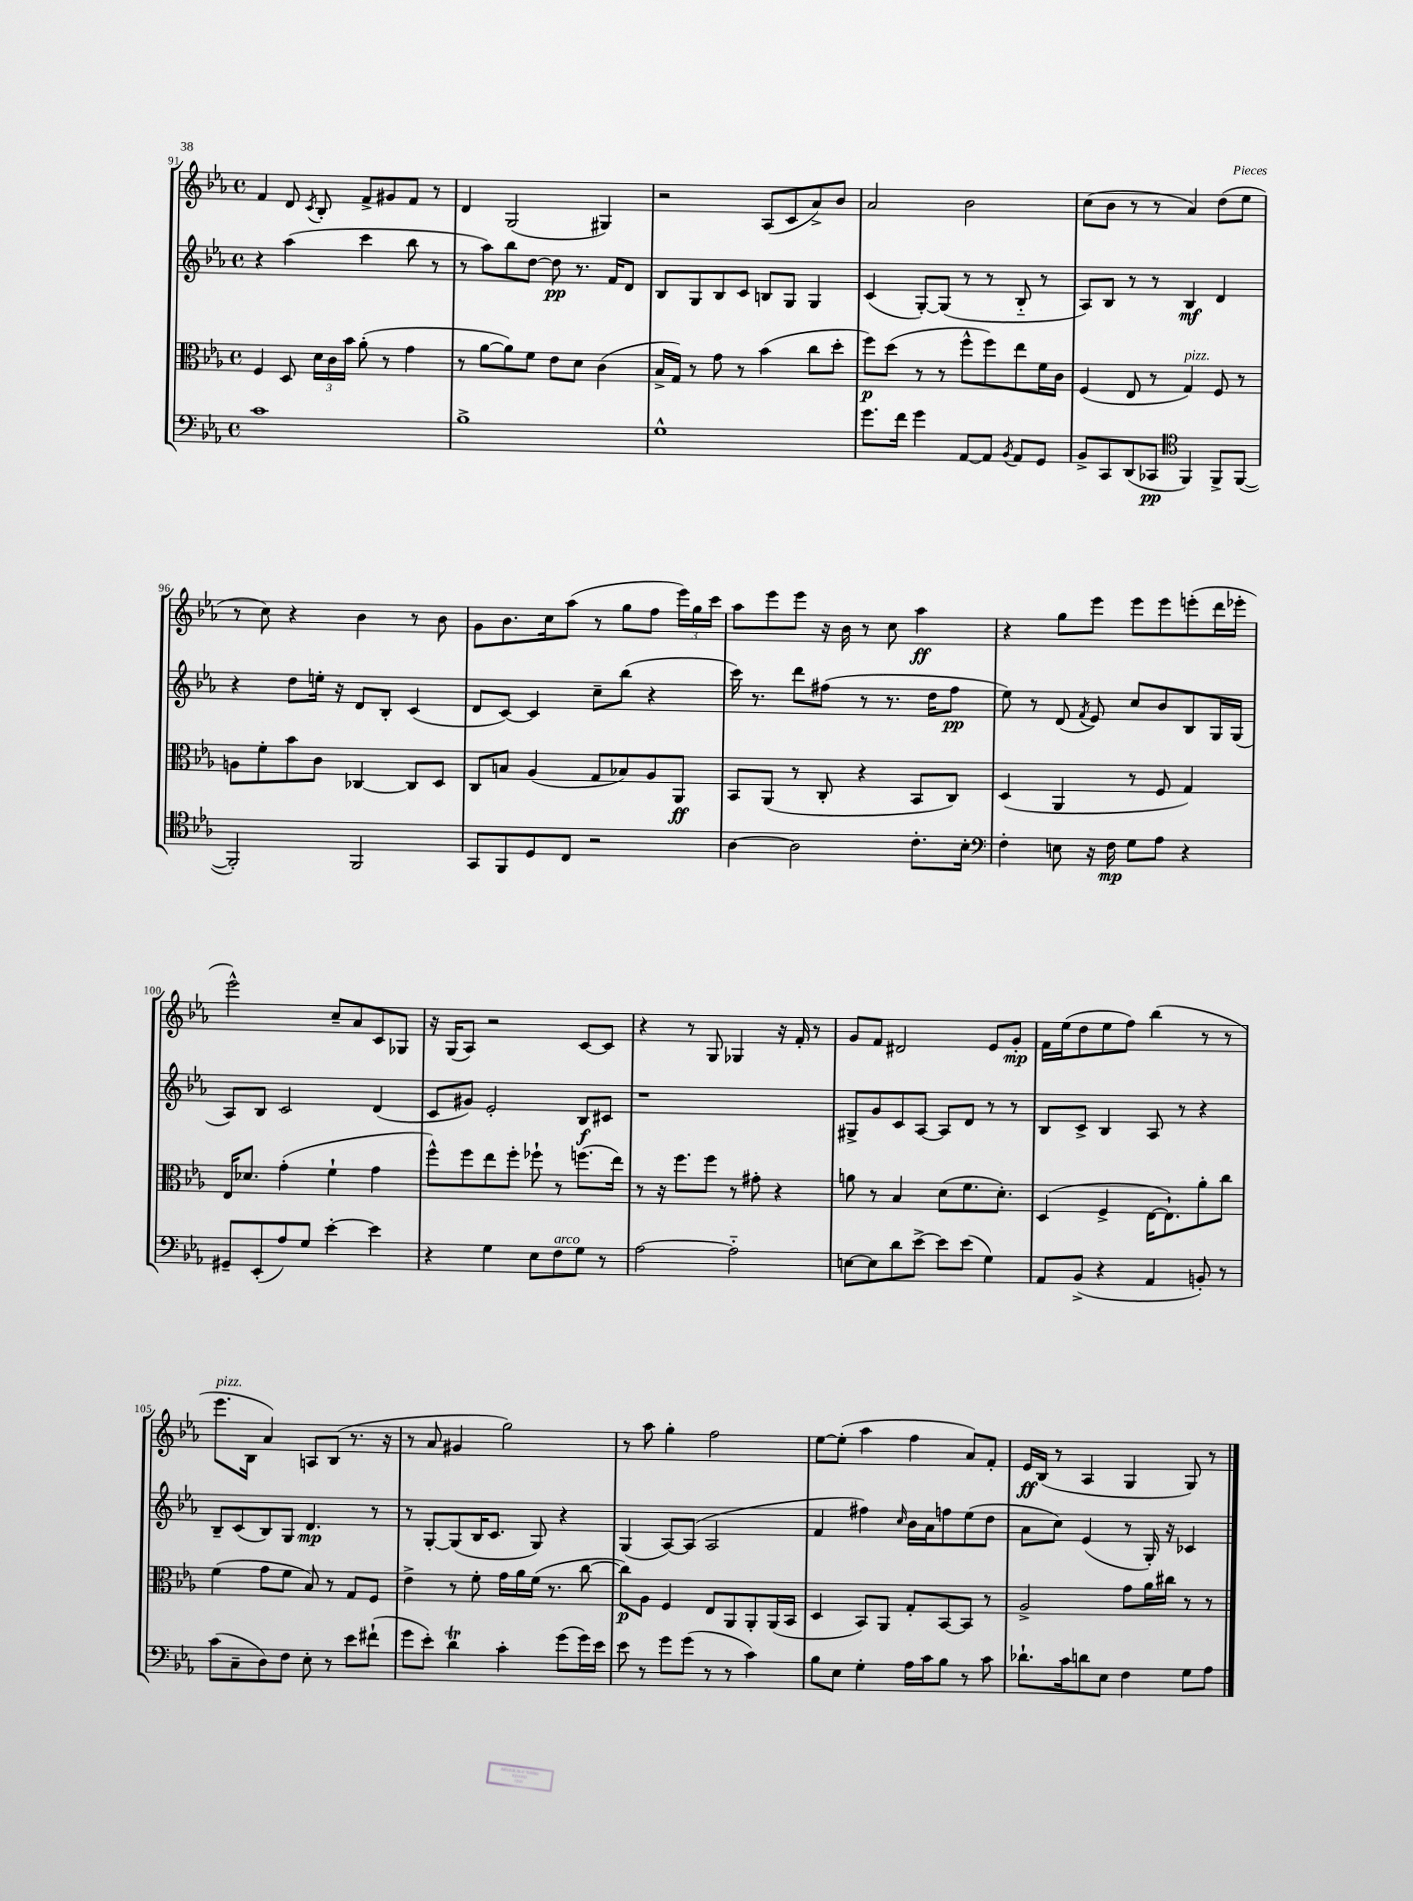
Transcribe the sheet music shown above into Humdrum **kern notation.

**kern	**dynam	**kern	**dynam	**kern	**dynam	**kern	**dynam
*part4	*part4	*part3	*part3	*part2	*part2	*part1	*part1
*staff4	*staff4	*staff3	*staff3	*staff2	*staff2	*staff1	*staff1
*clefF4	*	*clefC3	*	*clefG2	*	*clefG2	*
*k[b-e-a-]	*	*k[b-e-a-]	*	*k[b-e-a-]	*	*k[b-e-a-]	*
*M4/4	*	*M4/4	*	*M4/4	*	*M4/4	*
*met(c)	*	*met(c)	*	*met(c)	*	*met(c)	*
=91	=91	=91	=91	=91	=91	=91	=91
1c	.	4F/	.	4r	.	4f/	.
.	.	8D/	.	(4aa-\	.	8d/	.
.	.	.	.	.	.	8qc/	.
.	.	24d\LL	.	.	.	8B-'/	.
.	.	24c\	.	.	.	.	.
.	.	24b-\JJ	.	.	.	.	.
.	.	(8a-'\	.	4ccc\	.	8f^/L	.
.	.	8r	.	.	.	8g#X/	.
.	.	4g\	.	8bb-\	.	8f/J	.
.	.	.	.	8r	.	8r	.
=92	=92	=92	=92	=92	=92	=92	=92
1B-^	.	8r	.	8r	.	4d/	.
.	.	[8a-\L	.	8aa-\L)	.	.	.
.	.	8a-\])	.	8bb-\	.	(2G/	.
.	.	8f\J	.	[8dd\J	.	.	.
.	.	8e-\L	.	8dd\]	pp	.	.
.	.	8d\J	.	8.r	.	.	.
.	.	(4c\	.	.	.	4G#X/)	.
.	.	.	.	16f/KL	.	.	.
.	.	.	.	8d/J	.	.	.
=93	=93	=93	=93	=93	=93	=93	=93
1G^^	.	16B-^/LL	.	8B-/L	.	2r	.
.	.	16G/JJ)	.	.	.	.	.
.	.	8r	.	8G/	.	.	.
.	.	8g\	.	8B-/	.	.	.
.	.	8r	.	8c/J	.	.	.
.	.	(4b-\	.	8Bn/L	.	(8A-/L	.
.	.	.	.	8G/J	.	8c/	.
.	.	8cc\L	.	4G/	.	8a-^/)	.
.	.	8dd'\J	.	.	.	8b-/J	.
=94	=94	=94	=94	=94	=94	=94	=94
8.g\L	.	8ff\L)	p	(4c/	.	2a-/	.
.	.	(8dd\J	.	.	.	.	.
16f\Jk	.	.	.	.	.	.	.
4g\	.	8r	.	[8G'/L)	.	.	.
.	.	8r	.	(8G/J]	.	.	.
[8AA-/L	.	8ff^^\L	.	8r	.	2b-\	.
8AA-/J]	.	8ff\)	.	8r	.	.	.
8qBB-/	.	.	.	.	.	.	.
8AA-/L	.	8ee-\	.	8B-/	.	.	.
8GG/J	.	16f\L	.	8r	.	.	.
.	.	16c\JJ	.	.	.	.	.
=95	=95	=95	=95	=95	=95	=95	=95
8BB-^/L	.	(4F/	.	8A-/L)	.	(8cc\L	.
8CC/	.	.	.	8B-/J	.	8b-\J	.
(8DD/	.	8E-/	.	8r	.	8r	.
8CC-X/J	pp	8r	.	8r	.	8r	.
*clefC4	*	*	*	*	*	*	*
!	!	!LO:TX:a:i:t=pizz.	!	!	!	!	!
4FF/)	.	4G/)	.	4B-/	mf	4a-/)	.
8FF^/L	.	8F/	.	4d/	.	(8dd\L	.
([8FF/J	.	8r	.	.	.	8ee-\J	.
!!LO:LB:g=z
=96	=96	=96	=96	=96	=96	=96	=96
2FF'/])	.	8An\L	.	4r	.	8r	.
.	.	8f'\	.	.	.	8cc\)	.
.	.	8b-\	.	8dd\L	.	4r	.
.	.	8c\J	.	16een'\Jk	.	.	.
.	.	.	.	16r	.	.	.
2FF/	.	[4C-X/	.	8d/L	.	4b-\	.
.	.	.	.	8B-'/J	.	.	.
.	.	8C-/L]	.	(4c/	.	8r	.
.	.	8D/J	.	.	.	8b-\	.
=97	=97	=97	=97	=97	=97	=97	=97
8GG/L	.	8C/L	.	8d/L	.	8g\L	.
8FF/	.	8Bn/J	.	[8c/J)	.	8.b-\	.
8D/	.	(4A-/	.	4c/]	.	.	.
.	.	.	.	.	.	16cc\k	.
8C/J	.	.	.	.	.	(8aa-\J	.
2r	.	8G/L	.	8cc~\L	.	8r	.
.	.	8B-X/)	.	(8bb-\J	.	8gg\L	.
.	.	8A-/	.	4r	.	8ff\J	.
.	.	8AA-/J	ff	.	.	24eee-\LL)	.
.	.	.	.	.	.	24gg\	.
.	.	.	.	.	.	24ccc\JJ	.
=98	=98	=98	=98	=98	=98	=98	=98
[4A-\	.	8BB-/L	.	16ccc\)	.	8aa-\L	.
.	.	.	.	8.r	.	.	.
.	.	(8AA-/J	.	.	.	8eee-\	.
2A-\]	.	8r	.	8ddd\L	.	8eee-\J	.
.	.	8C'/	.	(8ff#X\J	.	16r	.
.	.	.	.	.	.	16b-\	.
.	.	4r	.	8r	.	8r	.
.	.	.	.	8.r	.	8cc\	.
8.c'\L	.	8BB-/L	.	.	.	4aa-\	ff
.	.	.	.	16dd\KL	.	.	.
.	.	8C/J)	.	8ff#\J	pp	.	.
16B-'\Jk	.	.	.	.	.	.	.
=99	=99	=99	=99	=99	=99	=99	=99
*clefF4	*	*	*	*	*	*	*
4F'\	.	(4D/	.	8ee-\)	.	4r	.
.	.	.	.	8r	.	.	.
8En\	.	4AA-/	.	(8d/	.	8gg\L	.
.	.	.	.	8qf/	.	.	.
16r	.	.	.	8e-/)	.	8eee-\J	.
16F\	mp	.	.	.	.	.	.
8G\L	.	8r	.	8cc/L	.	8eee-\L	.
8A-\J	.	8F/	.	8b-/	.	8eee-\	.
4r	.	4G/)	.	8B-/	.	(8eeen'\	.
.	.	.	.	16G/L	.	16ddd\L	.
.	.	.	.	(16G/JJ	.	16eee-X'\JJ	.
!!LO:LB:g=z
=100	=100	=100	=100	=100	=100	=100	=100
8GG#X~/L	.	16E-/KL	.	8A-/L)	.	2eee-^^\)	.
.	.	8.d-X/J	.	.	.	.	.
(8EE-'/	.	.	.	8B-/J	.	.	.
8A-/)	.	(4g'\	.	2c/	.	.	.
8G/J	.	.	.	.	.	.	.
[4e-'\	.	4f`\	.	.	.	8cc~/L	.
.	.	.	.	.	.	8a-/	.
4e-\]	.	4g\	.	(4d/	.	8c/	.
.	.	.	.	.	.	8G-X/J	.
=101	=101	=101	=101	=101	=101	=101	=101
4r	.	8ff^^\L)	.	8c/L	.	16r	.
.	.	.	.	.	.	(16G/KL	.
.	.	8ff\	.	8g#X/J)	.	8A-/J)	.
4G\	.	8ee-\	.	2e-'/	.	2r	.
.	.	8ff'\J	.	.	.	.	.
8E-\L	.	8ff-X`\	.	.	.	.	.
!LO:TX:a:i:t=arco	!	!	!	!	!	!	!
8F\	.	8r	.	.	.	.	.
8G\J	.	(8.ffn\L	.	8B-/L	f	[8c/L	.
8r	.	.	.	8c#X/J	.	8c/J]	.
.	.	16ee-\Jk)	.	.	.	.	.
=102	=102	=102	=102	=102	=102	=102	=102
[2A-\	.	8r	.	1r	.	4r	.
.	.	16r	.	.	.	.	.
.	.	8.ff\L	.	.	.	.	.
.	.	.	.	.	.	8r	.
.	.	8ff\J	.	.	.	8G/	.
2A-\]	.	8r	.	.	.	4G-X/	.
.	.	8g#X'\	.	.	.	.	.
.	.	4r	.	.	.	16r	.
.	.	.	.	.	.	16f'/	.
.	.	.	.	.	.	8r	.
=103	=103	=103	=103	=103	=103	=103	=103
[8En\L	.	8an\	.	8G#X^/L	.	8g/L	.
8E\]	.	8r	.	8g/	.	8f/J	.
8d\	.	4B-/	.	8c/	.	2d#X/	.
[8e-^\J	.	.	.	[8A-/J	.	.	.
8e-\L]	.	(8d\L	.	8A-/L]	.	.	.
(8e-\J	.	8.f\	.	8d/J	.	.	.
4G\)	.	.	.	8r	.	8e-/L	.
.	.	8.d'\J)	.	.	.	.	.
.	.	.	.	8r	.	8g'/J	mp
=104	=104	=104	=104	=104	=104	=104	=104
8AA-/L	.	(4D/	.	8B-/L	.	16f\LL	.
.	.	.	.	.	.	(16ee-\J	.
(8BB-^/J	.	.	.	8c^/J	.	8dd\	.
4r	.	4F^/	.	4B-/	.	8ee-\	.
.	.	.	.	.	.	8ff\J)	.
4AA-/	.	[16E-\KL	.	8A-/	.	(4bb-\	.
.	.	8.E-`\])	.	.	.	.	.
.	.	.	.	8r	.	.	.
8BBn'/)	.	8a-'\	.	4r	.	8r	.
8r	.	8cc\J	.	.	.	8r	.
!!LO:LB:g=z
=105	=105	=105	=105	=105	=105	=105	=105
!	!	!	!	!	!	!LO:TX:a:i:t=pizz.	!
(8c\L	.	(4f\	.	8B-~/L	.	8.eee-\L	.
8C~\	.	.	.	(8c/	.	.	.
.	.	.	.	.	.	16B-\Jk	.
8D\)	.	8g\L	.	8B-/)	.	4a-/)	.
8F\J	.	8f\J	.	8G/J	.	.	.
8E-'\	.	8B-/)	.	4.d/	mp	8An/L	.
8r	.	8r	.	.	.	(8B-/J	.
8e-\L	.	8G/L	.	.	.	8.r	.
(8f#X`\J	.	8F/J	.	8r	.	.	.
.	.	.	.	.	.	16r	.
=106	=106	=106	=106	=106	=106	=106	=106
8g\L	.	4e-^\	.	8r	.	8r	.
8e-'\J)	.	.	.	[8G'/L	.	8a-/	.
4dt\	.	8r	.	(8G/]	.	4g#X/	.
.	.	8f'\	.	16B-/K	.	.	.
.	.	.	.	8.c/J	.	.	.
4c'\	.	16g\LL	.	.	.	2gg\)	.
.	.	16a-\	.	.	.	.	.
.	.	(16f\JJ	.	8G/)	.	.	.
.	.	8.r	.	.	.	.	.
(8g\L	.	.	.	4r	.	.	.
16g\L)	.	[8cc\	.	.	.	.	.
16e-\JJ	.	.	.	.	.	.	.
=107	=107	=107	=107	=107	=107	=107	=107
8e-\	.	8cc\L])	p	(4G/	.	8r	.
8r	.	8A-\J	.	.	.	8aa-\	.
8g\L	.	4F/	.	[8A-/L)	.	4gg'\	.
(8g\J	.	.	.	(8A-/J]	.	.	.
8r	.	8E-/L	.	2A-/	.	2ff\	.
8r	.	8AA-/	.	.	.	.	.
4c\)	.	8AA-'/	.	.	.	.	.
.	.	(16AA-/L	.	.	.	.	.
.	.	16BB-/JJ	.	.	.	.	.
=108	=108	=108	=108	=108	=108	=108	=108
8B-\L	.	4D/	.	4f/	.	[8ee-\L	.
8E-\J	.	.	.	.	.	(8ee-'\J]	.
4G'\	.	8BB-/L)	.	4ff#X\)	.	4aa-\	.
.	.	8AA-/J	.	.	.	.	.
.	.	.	.	16qqcc/	.	.	.
16A-\LL	.	8G'/L	.	16b-\LL	.	4ff\	.
16c\J	.	.	.	16a-\J	.	.	.
8B-\J	.	[8BB-/	.	8ffn\	.	.	.
8r	.	8BB-/J]	.	(8ee-\	.	8a-/L)	.
8c\	.	8r	.	8dd\J	.	8f'/J	.
=109	=109	=109	=109	=109	=109	=109	=109
8.d-X`\L	.	2A-^/	.	8a-\L	.	16e-/LL	ff
.	.	.	.	.	.	(16B-/JJ	.
.	.	.	.	8cc\J)	.	8r	.
16c\k	.	.	.	.	.	.	.
8dn\	.	.	.	(4e-/	.	4A-/	.
8E-\J	.	.	.	.	.	.	.
4F\	.	8g\L	.	8r	.	4G/	.
.	.	16a-\L	.	16G'/)	.	.	.
.	.	16cc#X\JJ	.	16r	.	.	.
8G\L	.	8r	.	4c-X/	.	8G/)	.
8A-\J	.	8r	.	.	.	8r	.
==	==	==	==	==	==	==	==
*-	*-	*-	*-	*-	*-	*-	*-
